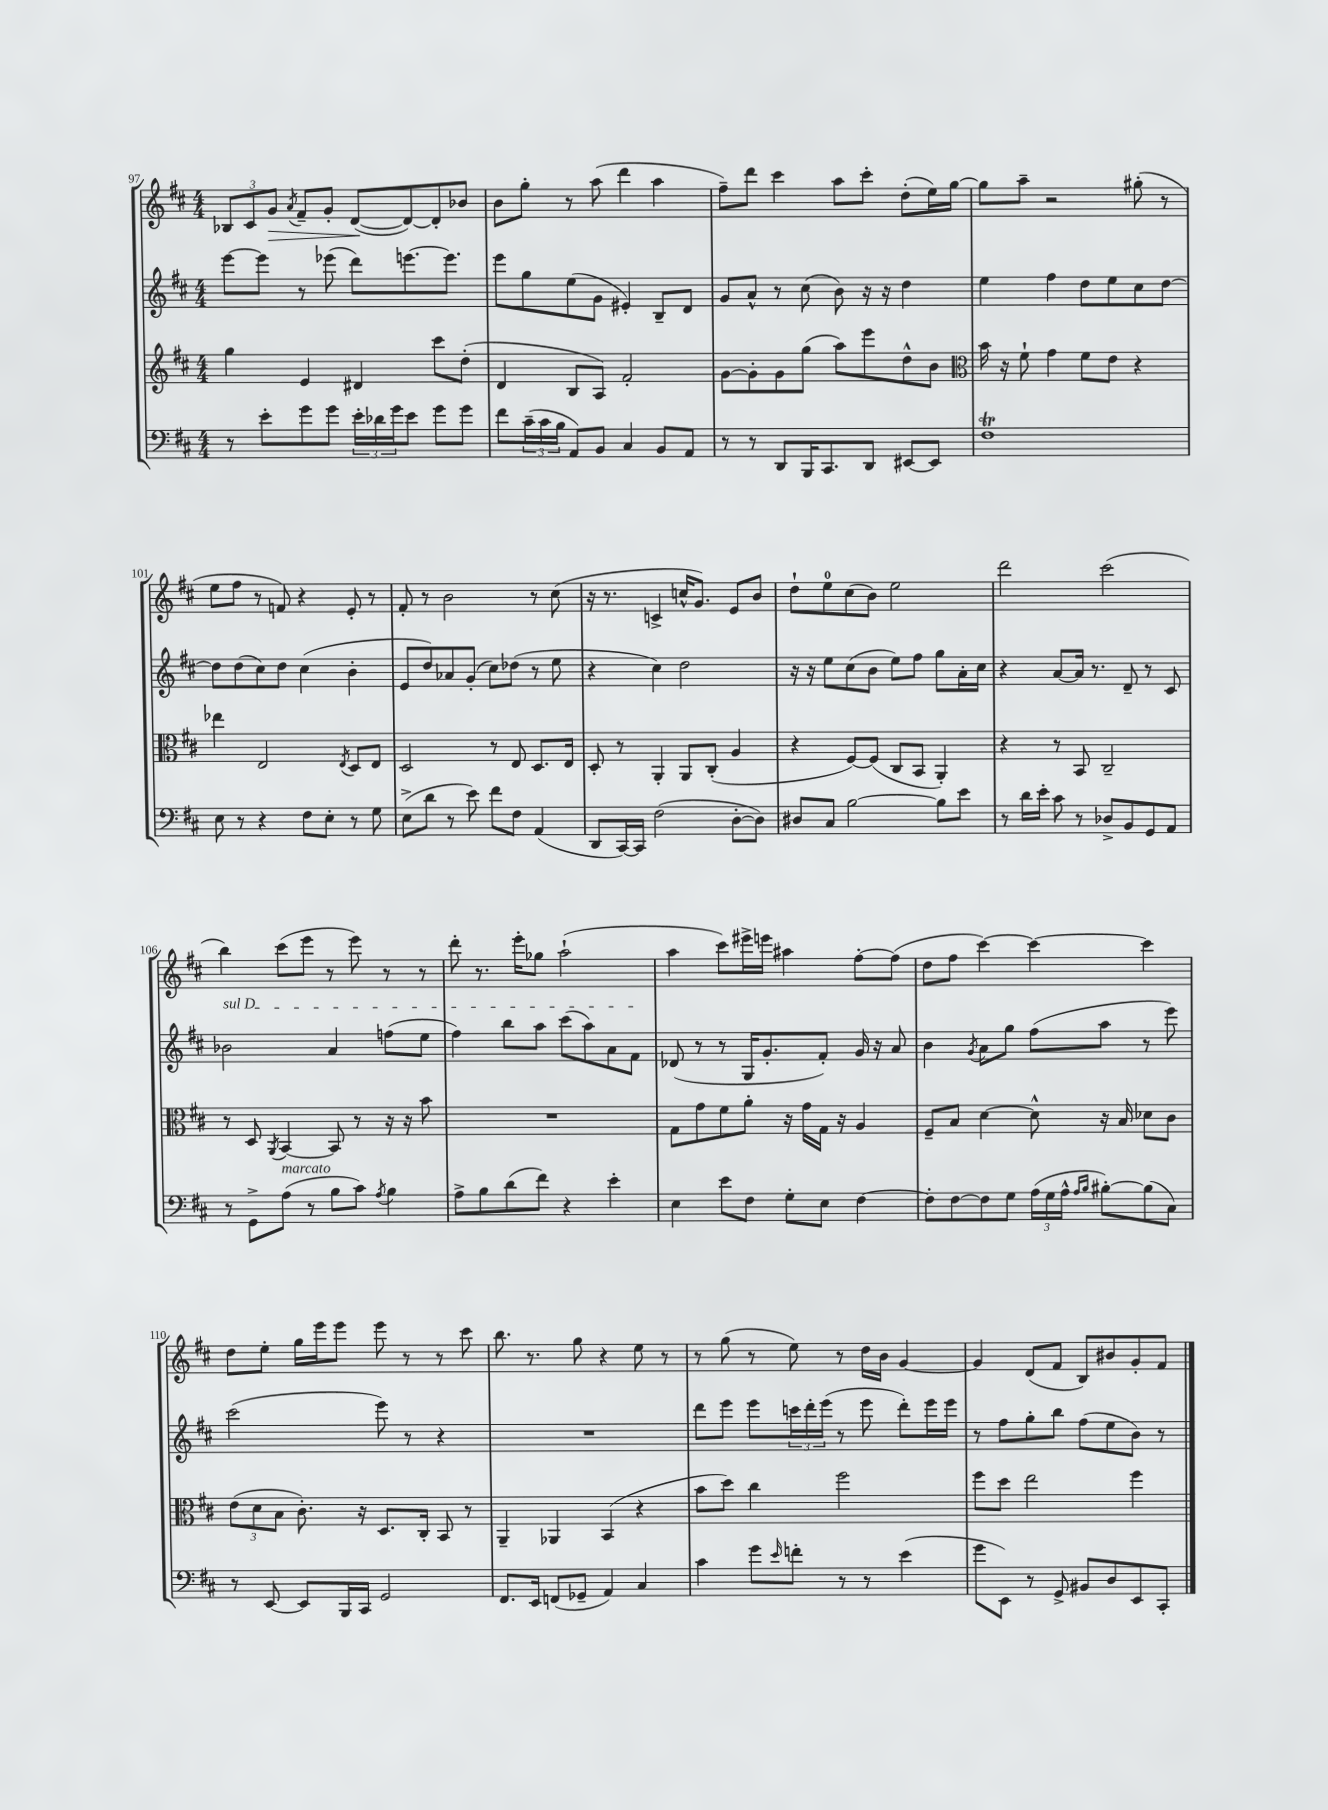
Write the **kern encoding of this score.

**kern	**kern	**kern	**kern
*staff4	*staff3	*staff2	*staff1
*clefF4	*clefG2	*clefG2	*clefG2
*k[f#c#]	*k[f#c#]	*k[f#c#]	*k[f#c#]
*M4/4	*M4/4	*M4/4	*M4/4
8r	4gg	[8eee	12B-
.	.	.	12c#
8e'	.	8eee]	.
.	.	.	12g
.	.	.	8qa
8g	4e	8r	8f#~
8g	.	(8eee-	8g'
24e'	4d#	8ddd)	([8d
24d-	.	.	.
24g	.	.	.
8e	.	[8.eee	8d_)
8g	8ccc#	.	8d']
.	.	8.eee]	.
8g	(8dd'	.	8b-
=	=	=	=
8f#	4d	8eee	8b
(24c#~	.	8gg	8gg'
24c#	.	.	.
24B	.	.	.
8AA)	8B	(8ee	8r
8BB	8A)	8g	(8aa
4C#	2f#'	4e#')	4ddd
8BB	.	8B~	4aa
8AA	.	8d	.
=	=	=	=
8r	[8g	8g	8ff#~)
8r	8g']	8a^^	8ddd
8DD	8g	8r	4ccc#
16BBB	(8gg	(8cc#	.
8.CC#	.	.	.
.	8aa)	8b)	8aa
8DD	8eee	16r	8ccc#'
.	.	16r	.
[8EE#	8dd^^	4dd	(8dd'
8EE#]	8b	.	16ee)
.	.	.	[16gg
=	=	=	=
*	*clefC3	*	*
1F#	16b	4ee	8gg]
.	16r	.	.
.	8f#`	.	8aa~
.	4g	4ff#	2r
.	8f#	8dd	.
.	8e	8ee	.
.	4r	8cc#	(8gg#'
.	.	[8dd	8r
=	=	=	=
8E	4ee-	8dd]	8ee
8r	.	(8dd	8ff#
4r	2E	8cc#)	8r
.	.	8dd	8f)
8F#	.	(4cc#	4r
8E'	.	.	.
.	8qE	.	.
8r	8D	4b'	8e'
8G	8E	.	8r
=	=	=	=
(8E^	2D	8e	8f#'
8d	.	8dd)	8r
8r	.	8a-	2b
8e)	.	(8g'	.
8f#	8r	8cc#)	.
8F#	8E	(8dd-	.
(4AA	8.D	8r	8r
.	.	8ee	(8cc#
.	16E	.	.
=	=	=	=
8DD	8D'	4r	16r
.	.	.	8.r
[16CC#)	8r	.	.
16CC#]	.	.	.
(2F#	4AA'	4cc#)	4c^
.	8AA	2dd	16cc^^
.	.	.	8.g)
.	(8C#'	.	.
[8D'	4A	.	8e
8D])	.	.	8b
=	=	=	=
8D#	4r	16r	8dd`
.	.	16r	.
8C#	.	8ee	8ee
[2B	[8F#)	(8cc#	(8cc#
.	(8F#]	8b	8b)
.	8C#	8ee)	2ee
.	8BB	8ff#	.
8B]	4AA')	8gg	.
8e	.	16a'	.
.	.	16cc#	.
=	=	=	=
8r	4r	4r	2ddd
16d	.	.	.
16e'	.	.	.
8c#	8r	[8a	.
8r	8BB	16a]	.
.	.	8.r	.
8D-^	2C#~	.	(2ccc#
8BB	.	8d~	.
8GG	.	8r	.
8AA	.	8c#	.
=	=	=	=
8r	8r	2b-	4bb)
8GG^	8D	.	.
.	8qAA	.	.
(8A	[4BB	.	(8ccc#
8r	.	.	8eee
8B	8BB]	4a	8r
8c#)	8r	.	8eee)
8qA	.	.	.
4B	16r	(8ff	8r
.	16r	.	.
.	8b	8ee	8r
=	=	=	=
8A^	1r	4ff#)	8ddd'
8B	.	.	8.r
(8d	.	8bb	.
.	.	.	16eee'
8f#)	.	8aa	8gg-
4r	.	(8ccc#	(2aa`
.	.	8aa)	.
4e'	.	8a	.
.	.	8f#	.
=	=	=	=
4E	8G	(8d-	4aa
.	8g	8r	.
8e	8f#	8r	8ccc#)
8F#	8a'	16G	16eee#^
.	.	8.g'	16eee
8G'	16r	.	4aa#
.	16g	.	.
8E	16G	8f#')	.
.	16r	.	.
[4F#	4A	16g	[8ff#'
.	.	16r	.
.	.	8a	(8ff#]
=	=	=	=
8F#']	8F#~	4b	8dd
[8F#	8B	.	8ff#
.	.	8qg	.
8F#]	[4d	8a	[4ccc#)
8G	.	8gg	.
(24A	8d^^]	(8ff#	4ccc#_
24G	.	.	.
24A^^	.	.	.
16qqA	.	.	.
16qqB	.	.	.
[8B#')	16r	8aa	.
.	16B	.	.
(8B#]	8d-	8r	4ccc#]
8C#)	8c#	8eee)	.
=	=	=	=
8r	(12e	(2ccc#	8dd
.	12d	.	.
[8EE	.	.	8ee'
.	12B	.	.
8EE]	8.c#')	.	16gg
.	.	.	16eee
16BBB	.	.	8eee
16CC#	16r	.	.
2GG	8.D	8eee)	8eee
.	.	8r	8r
.	16C#'	.	.
.	8BB	4r	8r
.	8r	.	8ccc#
=	=	=	=
8.FF#	4AA~	1r	8.bb
16EE	.	.	8.r
(8FF	4AA-	.	.
8GG-~	.	.	8gg
4AA)	(4BB	.	4r
4C#	4r	.	8ee
.	.	.	8r
=	=	=	=
4c#	8b	8ddd	8r
.	8dd)	8eee	(8gg
8g	4cc#	8eee	8r
16qqe	.	.	.
8f'	.	24ccc	8ee)
.	.	24ddd'	.
.	.	(24eee	.
8r	2ff#	8r	8r
8r	.	8eee	16dd
.	.	.	16b
(4e	.	8ddd')	[4g
.	.	16eee	.
.	.	16eee	.
=	=	=	=
8g	8ff#	8r	4g]
8EE)	8dd	8ff#	.
8r	2ee	8gg'	(8d
8GG^	.	8bb	8f#
8BB#	.	(8ff#	8B)
8D	.	8ee	8b#
8EE	4ff#	8b)	8g'
8CC#'	.	8r	8f#
==	==	==	==
*-	*-	*-	*-
